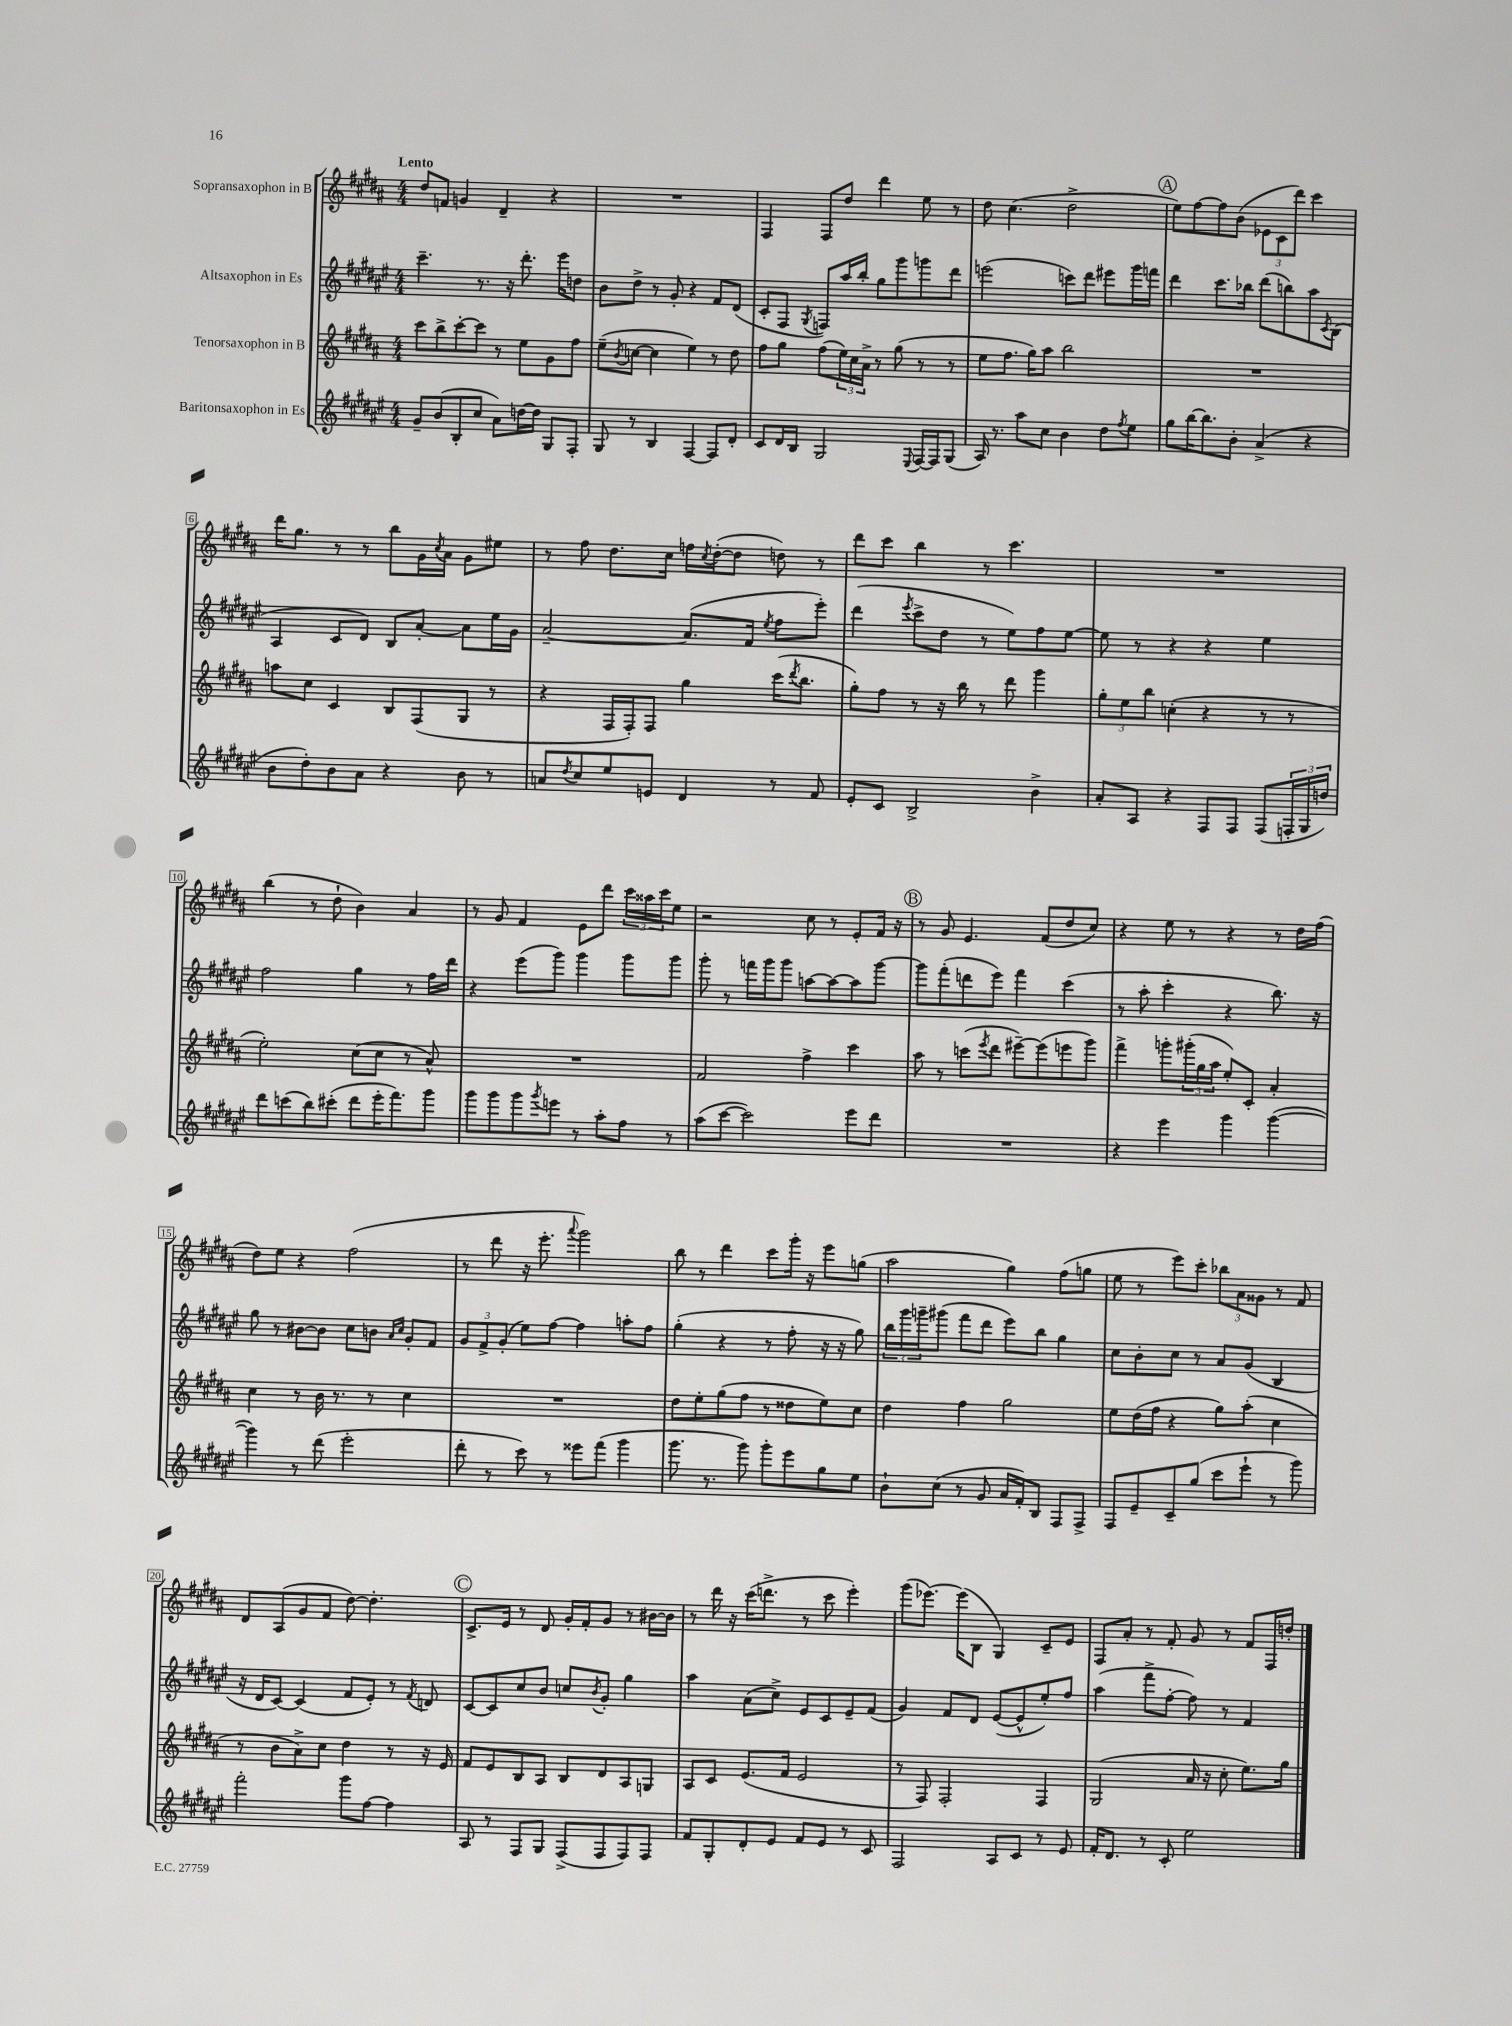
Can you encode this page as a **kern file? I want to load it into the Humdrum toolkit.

**kern	**kern	**kern	**kern
*staff4	*staff3	*staff2	*staff1
*clefG2	*clefG2	*clefG2	*clefG2
*k[f#c#g#d#a#e#]	*k[f#c#g#d#a#]	*k[f#c#g#d#a#e#]	*k[f#c#g#d#a#]
*M4/4	*M4/4	*M4/4	*M4/4
8g#~	8ccc#	4.ccc#~	8dd#
(8b	8bb^	.	8f
8B'	[8ccc#'	.	4g
8cc#	8ccc#]	8.r	.
8a#)	8r	.	4d#~
.	.	16r	.
[16dd	8ee	8.ddd#'	.
16dd]	.	.	.
8G#	8g#	.	4r
.	.	16eee#	.
8F#'	8ff#	8dd	.
=	=	=	=
8G#	(8ee~	8b	1r
.	8qb	.	.
8r	[8cc	8dd#^	.
4B	4cc]	8r	.
.	.	8g#'	.
[4F#	4ee)	4r	.
8F#]	8r	8f#	.
8d#'	8dd#	(8d#	.
=	=	=	=
8c#	8ff#	8c#'	4F#
16d#	8gg#	8F#	.
16B	.	.	.
.	.	8qG#	.
2G#	(8ff#	8F)	8F#
.	24ee)	16aa#	8dd#
.	24cc#	.	.
.	.	16bb'	.
.	24a#^	.	.
.	8r	8gg#	4ddd#
.	(8gg#	8ggg#	.
8qqE#	.	.	.
[16F#	8r	8ggg	8ee
16F#]	.	.	.
(8G#	8r	8ddd#	8r
=	=	=	=
16A#)	8ee	(2eee	8dd#
8.r	.	.	.
.	8.ff#	.	(4.cc#
8aa#	.	.	.
.	16gg#)	.	.
8cc#	8aa#	.	.
4b	2bb	8ccc)	2dd#^
.	.	8ddd#	.
8dd#	.	8eee#	.
8qff#	.	.	.
8ee#	.	16ggg#	.
.	.	16fff	.
=	=	=	=
8gg#	1r	4ddd#	8ee)
[16bb	.	.	[8ff#
8.bb]	.	.	.
.	.	8.ccc#	8ff#]
8b'	.	.	(8b
.	.	16bb-	.
(4a#^	.	(8ddd#	12e-
.	.	.	12c#
.	.	8bb)	.
.	.	.	12ddd#)
4r	.	8aa#	4ccc#
.	.	8qc#	.
.	.	(8B	.
=	=	=	=
8b	8aa	4A#	16ddd#
.	.	.	8.gg#
8dd#')	8cc#	.	.
8b	4c#	8c#	8r
8a#	.	8d#)	8r
4r	8B	8B	8bb
.	(8F#	[8a#'	16g#
.	.	.	8qcc#
.	.	.	16a#
8b	8G#	8a#]	8g#
8r	8r	16ee#	8ee#
.	.	16g#	.
=	=	=	=
8a	4r	[2a#~	8r
8qdd#	.	.	.
8cc#	.	.	8ff#
8ee#	16F#	.	8.dd#
.	16F#')	.	.
8e	8F#	.	.
.	.	.	16cc#
4d#	4gg#	(8.a#]	16ff
.	.	.	8qcc#
.	.	.	([16dd#'
.	.	.	8dd#]
.	.	16f#	.
.	.	8qee#	.
8r	(16ccc#	8ff#	8dd)
.	8qddd#	.	.
.	8.bb	.	.
8f#	.	8eee#')	8r
=	=	=	=
8e#'	8gg#')	(4ddd#	8ddd#
8c#	8ff#	.	8ccc#
.	.	8qeee#	.
2B^	8r	8ccc#^	4bb
.	16r	8dd#	.
.	16bb	.	.
.	8r	8r	8r
.	8ddd#	8ee#)	4.ccc#
4b^	4ggg#	8ff#	.
.	.	[8ee#	.
=	=	=	=
8a#'	12gg#'	8ee#]	1r
.	12ee	.	.
8A#	.	8r	.
.	12bb	.	.
4r	(4cc'	4r	.
8F#	4r	4r	.
8F#	.	.	.
(8F#	8r	4ee#	.
24F'	8r	.	.
24G#	.	.	.
24dd)	.	.	.
=	=	=	=
8ddd#	2ee')	2ff#	(4bb
(8ccc	.	.	.
8bb)	.	.	8r
(8ccc#'	.	.	8dd#`
8ddd#	(8cc#	4gg#	4b)
16eee#'	8cc#	.	.
8.fff#)	.	.	.
.	8r	8r	4a#
8ggg#	8a#^^)	16ff#	.
.	.	16ddd#	.
=	=	=	=
8ggg#	1r	4r	8r
8ggg#	.	.	8g#
8ggg#	.	(8eee#	4f#
8qggg#	.	.	.
8eee	.	8ggg#)	.
8r	.	4ggg#	8e
8aa#'	.	.	8ddd#
8ff#	.	8ggg#	24ccc#
.	.	.	24aa##
.	.	.	24ccc#
8r	.	8ggg#	8ee
=	=	=	=
(8aa#	2f#	8ggg#'	2r
[8ccc#	.	8r	.
2ccc#])	.	16fff	.
.	.	16ggg#	.
.	.	8ggg#	.
.	4ff#^	[8aa	8cc#
.	.	8aa_	8r
8eee#	4ccc#	8aa]	8e'
8ddd#	.	[8ggg#	16f#
.	.	.	16r
=	=	=	=
1r	8aa#	8ggg#]	8r
.	8r	(8fff#'	8g#
.	(8ccc	8ddd	4.e
.	8qeee	.	.
.	8ddd#	8eee#)	.
.	[8eee#~)	4fff#	.
.	(8eee#]	.	(8f#
.	8eee	(4ccc#	8dd#
.	8ggg#)	.	8cc#)
=	=	=	=
4r	4fff#^	8r	4r
.	.	8aa#'	.
4eee#	8ggg'	4ccc#'	8ee
.	(24ggg#'	.	8r
.	24gg#	.	.
.	24aa#	.	.
4ggg#	8ee')	4r	4r
.	8c#'	.	.
([4ggg#	4a#'	8.bb)	8r
.	.	.	16dd#
.	.	16r	(16ff#
=	=	=	=
4ggg#])	4cc#	8gg#	8dd#)
.	.	8r	8ee
8r	8r	[8b#	4r
(8ddd#	16b	8b#]	.
.	8.r	.	.
2eee#'	.	8cc#	(2ff#
.	8r	8b	.
.	.	16qqa#	.
.	.	16qqcc#	.
.	4cc#	8g#'	.
.	.	8f#	.
=	=	=	=
8ddd#'	1r	12g#	8r
.	.	12f#^	.
8r	.	.	8ddd#
.	.	(12g#'	.
8ccc#)	.	8ee#)	16r
.	.	.	8.eee'
8r	.	[8ff#	.
.	.	.	8qqaaa#
8eee##	.	4ff#]	2ggg#)
(8fff#	.	.	.
4ggg#	.	8aa'	.
.	.	8ff#	.
=	=	=	=
8.ggg#	8dd#	(4gg#'	8bb
.	8ee'	.	8r
8.r	.	.	.
.	(8gg#	4r	4ddd#
8ggg#)	8ff#	.	.
8ggg#'	8r	8r	8ccc#
8eee#	8dd##	8ff#'	16ggg#'
.	.	.	16r
8gg#	8ee)	16r	8eee
.	.	16r	.
8ee#	8cc#	8gg#)	(8gg
=	=	=	=
8b`	4dd#	24bb	2aa#
.	.	24ggg#	.
.	.	24ggg~	.
(8cc#	.	(8ggg#	.
8r	4ff#	8fff#	.
8g#	.	8ddd#	.
16a#	2gg#	8eee#)	4gg#)
16f#')	.	.	.
8B	.	8bb	.
8F#	.	4gg#	(8ff#
8F#^	.	.	8gg
=	=	=	=
8F#	8ee	8cc#	8ee
8e#~	(16dd#	8b'	8r
.	16ff#	.	.
8c#~	4r	8cc#	8eee)
(8gg#	.	8r	8ccc#'
8ccc#	8gg#)	8a#	12bb-
.	.	.	12a#
8eee#`	(8aa#'	(8g#	.
.	.	.	12g##
8r	4cc#	4B	8r
8ggg#)	.	.	8f#
=	=	=	=
2fff#'	8r	16r	8d#
.	.	16d#	.
.	8b	[8c#)	(8A#
.	8a#^)	(4c#]	8g#
.	8cc#	.	8f#
8ggg#	4dd#	8f#	[8dd#)
[8ff#	.	8e#')	4.dd#']
4ff#]	8r	8r	.
.	.	8qf#	.
.	16r	8d	.
.	16e	.	.
=	=	=	=
8A#	8f#	[8c#	8.c#^
8r	8e	8c#]	.
.	.	.	16e
8F#	8B	8cc#	8r
8G#	8A#	8b	8d#
(8F#^	8B	8cc	16g#'
.	.	.	16f#'
.	.	8qb	.
8F#	8d#	8g#'	8g#
8F#)	8A#	4gg#	8r
8F#	8G	.	[16b#
.	.	.	16b#]
=	=	=	=
8f#	8A#	4aa#	8r
8G#'	8c#	.	16ddd#
.	.	.	16r
8d#'	(8.e	(8a#	(16ccc#
.	.	.	8.ddd^
8e#	.	8cc#^)	.
.	16f#	.	.
8f#	2e	8e#	8r
8e#	.	8c#	8ccc#
8r	.	8e#~	4eee')
8c#	.	(8f#	.
=	=	=	=
2F#	8r	4g#)	(8ggg#
.	8F#)	.	[8.eee-)
.	2F#'	8f#	.
.	.	.	(16eee-]
.	.	8d#	8B
8A#	.	([8e#	4G#)
8c#	.	8e#^^]	.
8r	4F#	8ee#')	8c#~
8e#	.	8ff#	8e
=	=	=	=
16f#'	(2G#	(4aa#	8F#
8.d#	.	.	.
.	.	.	8a#'
8r	.	8fff#^	8r
8c#'	.	[8ff#'	8f#'
2ee#	16a#	8ff#])	8g#
.	16r	.	.
.	8cc#'	8r	8r
.	8.ee)	4f#	8f#
.	.	.	16F#
.	16gg#	.	16dd'
==	==	==	==
*-	*-	*-	*-
